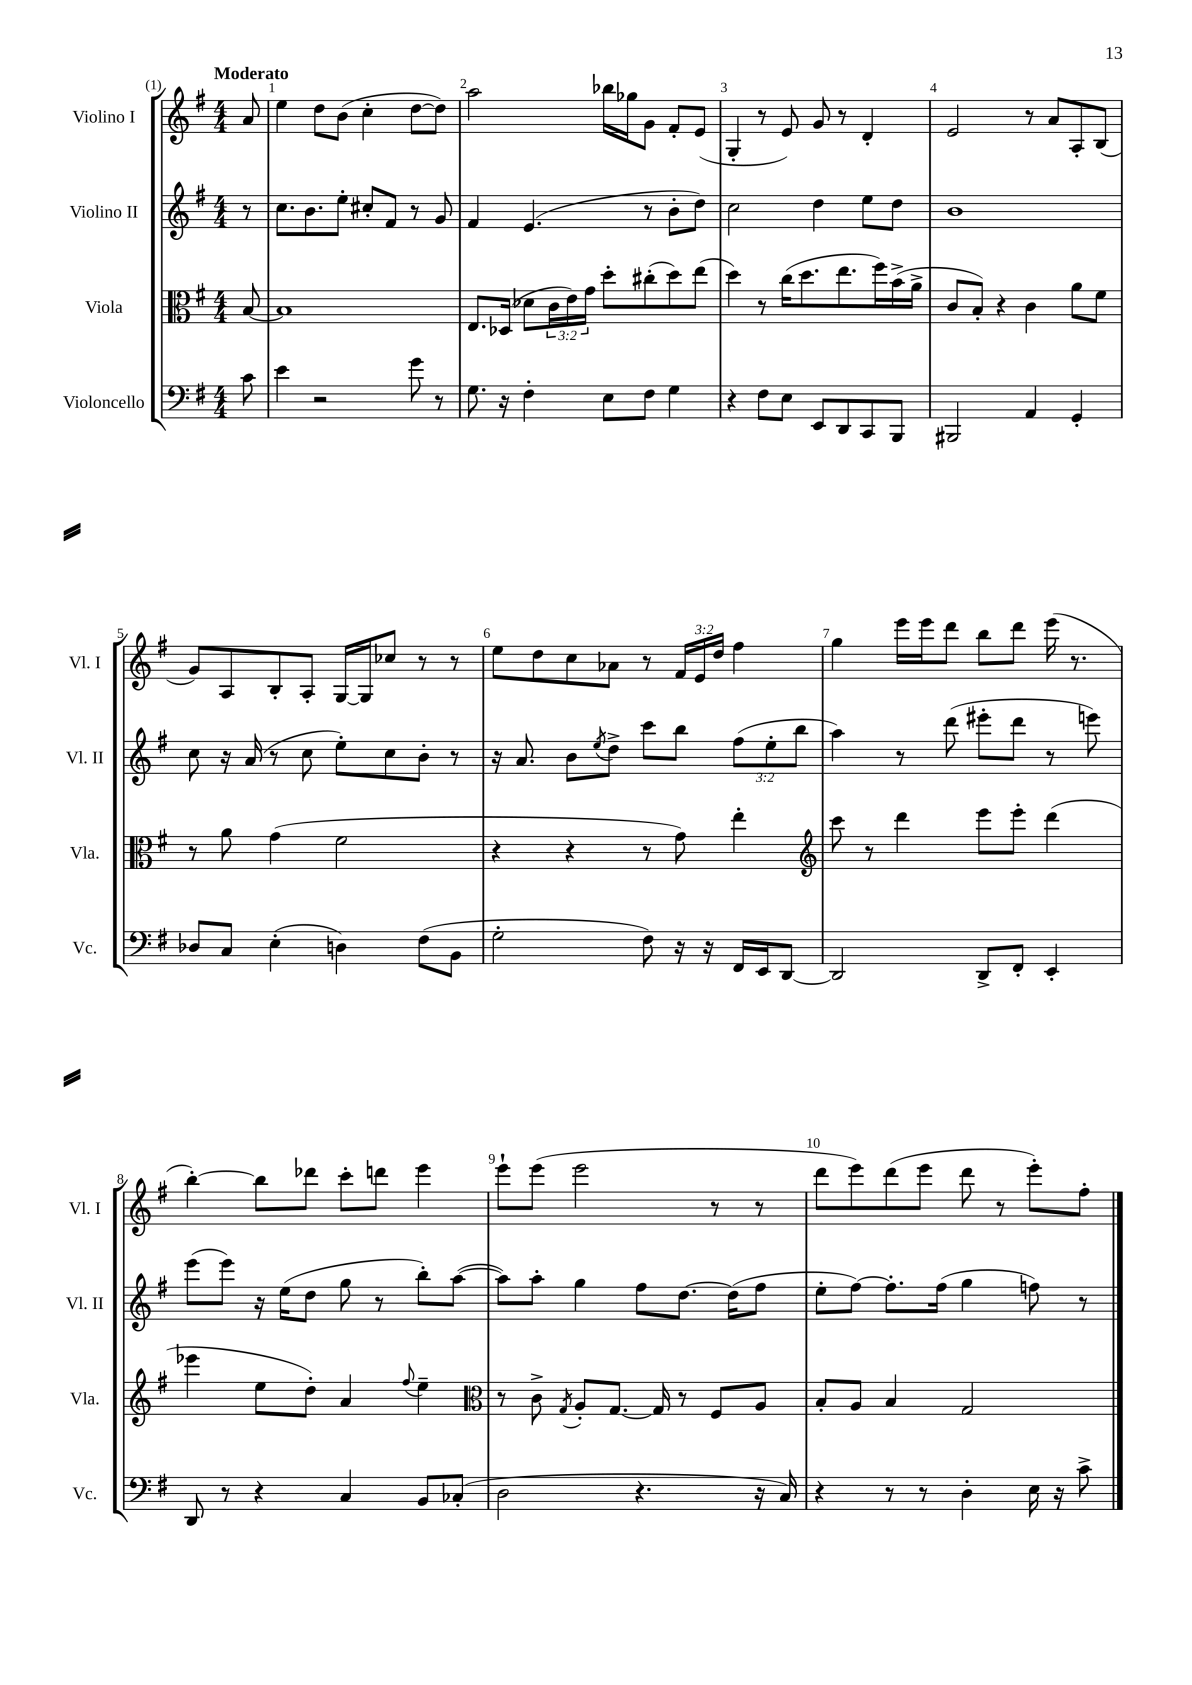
<<
\new StaffGroup <<
\new Staff = "s0" \with { instrumentName = "Violino I" shortInstrumentName = "Vl. I" } {
    \clef treble \key g \major \numericTimeSignature \time 4/4 \override Staff.TupletNumber.text = #tuplet-number::calc-fraction-text \partial 8 \tempo "Moderato"
    a'8 |
    e''4 d''8 b'8( c''4-. d''8~ d''8) |
    a''2 bes''16 ges''16 g'8 fis'8-. e'8( |
    g4-. r8 e'8) g'8 r8 d'4-. |
    e'2 r8 a'8 a8-. b8( |
    g'8) a8 b8-. a8-. g16~ g16 ces''8 r8 r8 |
    e''8 d''8 c''8 aes'8 r8 \tuplet 3/2 { fis'16 e'16 d''16 } fis''4 |
    g''4 e'''16 e'''16 d'''8 b''8 d'''8 e'''16( r8. |
    b''4~-.) b''8 des'''8 c'''8-. d'''8 e'''4 |
    e'''8-! e'''8( e'''2 r8 r8 |
    d'''8 e'''8) d'''8( e'''8 d'''8 r8 e'''8-.) fis''8-. \bar "|." |
}
\new Staff = "s1" \with { instrumentName = "Violino II" shortInstrumentName = "Vl. II" } {
    \clef treble \key g \major \numericTimeSignature \time 4/4 \override Staff.TupletNumber.text = #tuplet-number::calc-fraction-text \partial 8
    r8 |
    c''8. b'8. e''8-. cis''8-. fis'8 r8 g'8 |
    fis'4 e'4.( r8 b'8-. d''8) |
    c''2 d''4 e''8 d''8 |
    b'1 |
    c''8 r16 a'16( r8 c''8 e''8-.) c''8 b'8-. r8 |
    r16 a'8. b'8 \acciaccatura { e''8 } d''8-> c'''8 b''8 \tuplet 3/2 { fis''8( e''8-. b''8 } |
    a''4) r8 d'''8( eis'''8-. d'''8 r8 e'''8) |
    e'''8( e'''8) r16 e''16( d''8 g''8 r8 b''8-.) a''8~( |
    a''8) a''8-. g''4 fis''8 d''8.~ d''16( fis''8 |
    e''8-. fis''8~) fis''8.-. fis''16( g''4 f''8) r8 \bar "|." |
}
\new Staff = "s2" \with { instrumentName = "Viola" shortInstrumentName = "Vla." } {
    \clef alto \key g \major \numericTimeSignature \time 4/4 \override Staff.TupletNumber.text = #tuplet-number::calc-fraction-text \partial 8
    b8~ |
    b1 |
    e8. des16( des'8 \tuplet 3/2 { c'16 e'16) g'16 } d''8-. cis''8-.( d''8) e''8( |
    d''4) r8 c''16( d''8. e''8. fis''16) b'16->( a'16-> |
    c'8 b8-.) r4 c'4 a'8 fis'8 |
    r8 a'8 g'4( fis'2 |
    r4 r4 r8 g'8) e''4-. |
    \clef treble c'''8 r8 d'''4 e'''8 e'''8-. d'''4( |
    ees'''4 e''8 d''8-.) a'4 \appoggiatura { fis''8 } e''4-- |
    \clef alto r8 c'8-> \acciaccatura { g8 } a8-. g8.~ g16 r8 fis8 a8 |
    b8-. a8 b4 g2 \bar "|." |
}
\new Staff = "s3" \with { instrumentName = "Violoncello" shortInstrumentName = "Vc." } {
    \clef bass \key g \major \numericTimeSignature \time 4/4 \partial 8
    c'8 |
    e'4 r2 g'8 r8 |
    g8. r16 fis4-. e8 fis8 g4 |
    r4 fis8 e8 e,8 d,8 c,8 b,,8 |
    bis,,2 a,4 g,4-. |
    des8 c8 e4-.( d4) fis8( b,8 |
    g2-. fis8) r16 r16 fis,16 e,16 d,8~ |
    d,2 d,8-> fis,8-. e,4-. |
    d,8 r8 r4 c4 b,8 ces8-.( |
    d2 r4. r16 c16) |
    r4 r8 r8 d4-. e16 r16 c'8-> \bar "|." |
}
>>
>>
\layout { \context { \Score \override BarNumber.break-visibility = ##(#f #t #t) barNumberVisibility = #all-bar-numbers-visible } }
